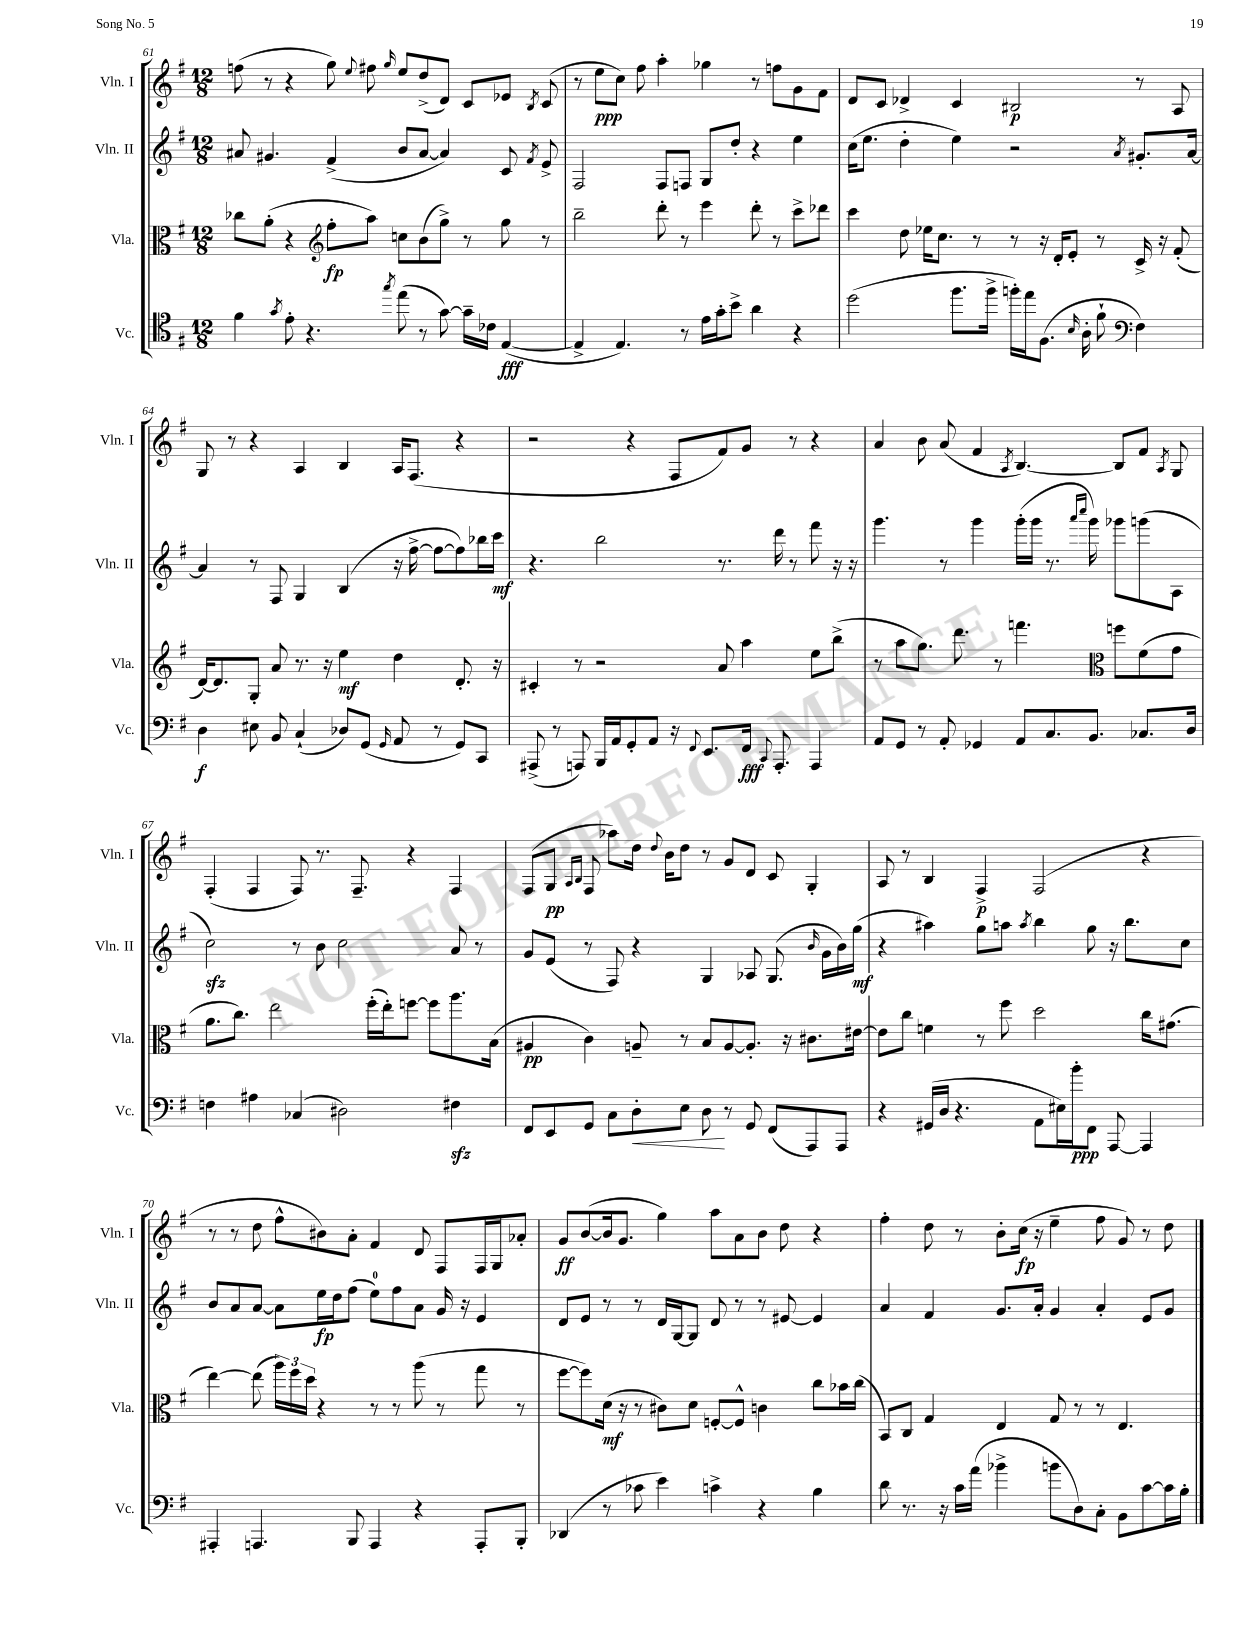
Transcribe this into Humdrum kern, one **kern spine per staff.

**kern	**kern	**kern	**kern
*staff4	*staff3	*staff2	*staff1
*clefC4	*clefC3	*clefG2	*clefG2
*k[f#]	*k[f#]	*k[f#]	*k[f#]
*M12/8	*M12/8	*M12/8	*M12/8
4f#	8cc-	8a#	(8ff
.	(8a'	4.g#	8r
8qg	.	.	.
8e'	4r	.	4r
4.r	.	.	.
*	*clefG2	*	*
.	8ff#'	(4f#^	8gg)
.	.	.	8qqee
.	8aa)	.	8ff#
8qgg	.	.	16qqgg
(8ee	8cc	8b	8ee
8r	(8b	[8a#	(8dd^
[8g)	8gg^)	4a#])	8d)
16g~]	8r	.	8c
16c-	.	.	.
([4E	8gg	8c	8e-
.	.	8qf#	8qB
.	8r	8e^	(8c
=	=	=	=
4E^]	2bb~	2F#	8r
.	.	.	8ee
4.E)	.	.	8cc)
.	.	.	8ff#
.	8ddd'	8F#	4aa'
8r	8r	8F	.
16e	4eee	8G	4gg-
16g'	.	.	.
8b^	.	8dd'	.
4a	8ddd'	4r	8r
.	8r	.	8ff
4r	8ccc^	4ee	8g
.	8ddd-	.	8f#
=	=	=	=
(2dd	4ccc	(16cc	8d
.	.	8.ee	.
.	.	.	8c
.	8dd	4dd'	4d-^
.	16ee-	.	.
.	8.cc	.	.
8.ff#	.	4ee)	4c
.	8r	.	.
16ff#^	.	.	.
16ff')	8r	2r	2B#
16ee	.	.	.
(8.F#	16r	.	.
.	16d'	.	.
.	8e'	.	.
16qqB	.	.	.
16A'	.	.	.
8f#`	8r	.	.
*clefF4	*	*	*
.	.	8qa	.
4F#)	16c^	8.g#'	8r
.	16r	.	.
.	(8f#'	.	8A
.	.	[16a	.
=	=	=	=
4D	[16d)	4a]	8G
.	8.d]	.	.
.	.	.	8r
8E#	8G'	8r	4r
8BB	8a	8F#	.
(4C`	8.r	4G	4A
.	16r	.	.
8D-)	4ee	(4B	4B
(8GG	.	.	.
16qqGG	.	.	.
8AA	4dd	16r	16A
.	.	[16ff#^	(8.F#
8r	.	8ff#_	.
8GG)	8.d'	8ff#])	4r
8CC	.	16bb-	.
.	16r	16ccc	.
=	=	=	=
(8AAA#^	4c#'	4.r	2r
8r	.	.	.
8AAA)	8r	.	.
16BBB	2r	2bb	.
16AA	.	.	.
8GG'	.	.	4r
8AA	.	.	.
16r	.	.	8F#
8qqFF#	.	.	.
8.EE	.	.	.
.	8a	8.r	8f#)
16FF#	4aa	.	8g
8qqCC	.	.	.
8.AAA'	.	16ddd	.
.	.	8r	8r
4AAA	8ee	8fff#	4r
.	(8bb^	16r	.
.	.	16r	.
=	=	=	=
8AA	8r	4.ggg	4a
8GG	8aa	.	.
8r	8.gg)	.	8b
8AA'	.	8r	(8a
.	8.ddd	.	.
4GG-	.	4ggg	4f#
.	8r	.	.
.	.	.	8qA
8AA	4.fff	(16ggg'	[4.B)
.	.	16ggg	.
8.C	.	8.r	.
.	.	16qqaaa	.
.	.	16qqcccc	.
8.BB	.	16ggg)	.
*	*clefC3	*	*
.	8ff	8ggg-	8B]
8.C-	(8f#	(8ggg	8f#
.	.	.	8qA
.	8g	8A	8G
16D	.	.	.
=	=	=	=
4F	8.a	2cc)	(4F#'
.	8.cc)	.	.
4A#	.	.	4F#
.	2ee	.	.
(4C-	.	8r	8F#)
.	.	8b	8.r
2D#)	.	2cc	.
.	.	.	8.F#~
.	(16ff#'	.	.
.	16ee')	.	.
.	[8ff	.	4r
.	8ff]	.	.
4F#	8.aa	8a	4F#
.	.	8r	.
.	(16B	.	.
=	=	=	=
8FF#	4A#	8g	(8F#
8EE	.	(8e	8G
.	.	.	16qqA
.	.	.	16qqB
8GG	4c)	8r	8F#
8C	.	8F#)	8aa-)
8D'	8A~	4r	16dd
.	.	.	8qqdd
.	.	.	16b
8E	8r	.	8dd
8D	8B	4G	8r
8r	[8A	.	8g
8GG	8.A']	8A-	8d
(8FF#	.	(8.G	8c
.	16r	.	.
8AAA)	8.c#	.	4G'
.	.	16qqb	.
.	.	16g	.
8AAA	.	16b)	.
.	[16e#	(16gg	.
=	=	=	=
4r	8e#]	4r	8A
.	8cc	.	8r
(16GG#	4f	4aa#)	4B
16D	.	.	.
4.r	.	.	.
.	8r	8gg	4F#^
.	8ff#	8aa	.
.	.	8qaa	.
8AA	2dd	4bb	(2F#
16E#)	.	.	.
16b'	.	.	.
8FF#	.	8gg	.
[8AAA	.	16r	.
.	.	8.bb	.
4AAA]	16cc	.	4r
.	(8.g#	.	.
.	.	8cc	.
=	=	=	=
4AAA#'	[4ee)	8b	8r
.	.	8a	8r
4.AAA	(8ee]	[8a	8dd
.	24aa)	8a]	8ff#^^
.	24ff#	.	.
.	24dd	.	.
.	4r	16ee	8b#)
.	.	16dd	.
8BBB	.	(8ff#	8a'
4AAA	8r	8ee)	4f#
.	8r	8ff#	.
4r	(8aa	8a	8d
.	8r	16g	8F#
.	.	16r	.
8AAA'	8gg	4e	16F#
.	.	.	16G
8BBB'	8r	.	8a-'
=	=	=	=
(4DD-	[8ff#	8d	8g
.	8ff#])	8e	([8b
8r	(16d	8r	16b]
.	16r	.	8.g
8c-	8r	8r	.
4e)	8c#)	16d	4gg)
.	.	[16G	.
.	8d	8G]	.
4c^	[8F'	8d	8aa
.	8F^^]	8r	8a
4r	4c	8r	8b
.	.	[8e#	8dd
4B	8cc	4e#]	4r
.	16b-	.	.
.	(16cc	.	.
=	=	=	=
8d	8BB)	4a	4ff#'
8.r	8C	.	.
.	4G	4f#	8dd
16r	.	.	.
16c	.	.	8r
(16a	.	.	.
4b-^	4E	8.g	8b'
.	.	.	(16cc
.	.	16a'	16r
8b	8G	4g	4ee~
8D)	8r	.	.
8C'	8r	4a'	8ff#
8BB	4.E	.	8g)
[8c	.	8e	8r
16c]	.	8g	8dd
16B'	.	.	.
==	==	==	==
*-	*-	*-	*-
